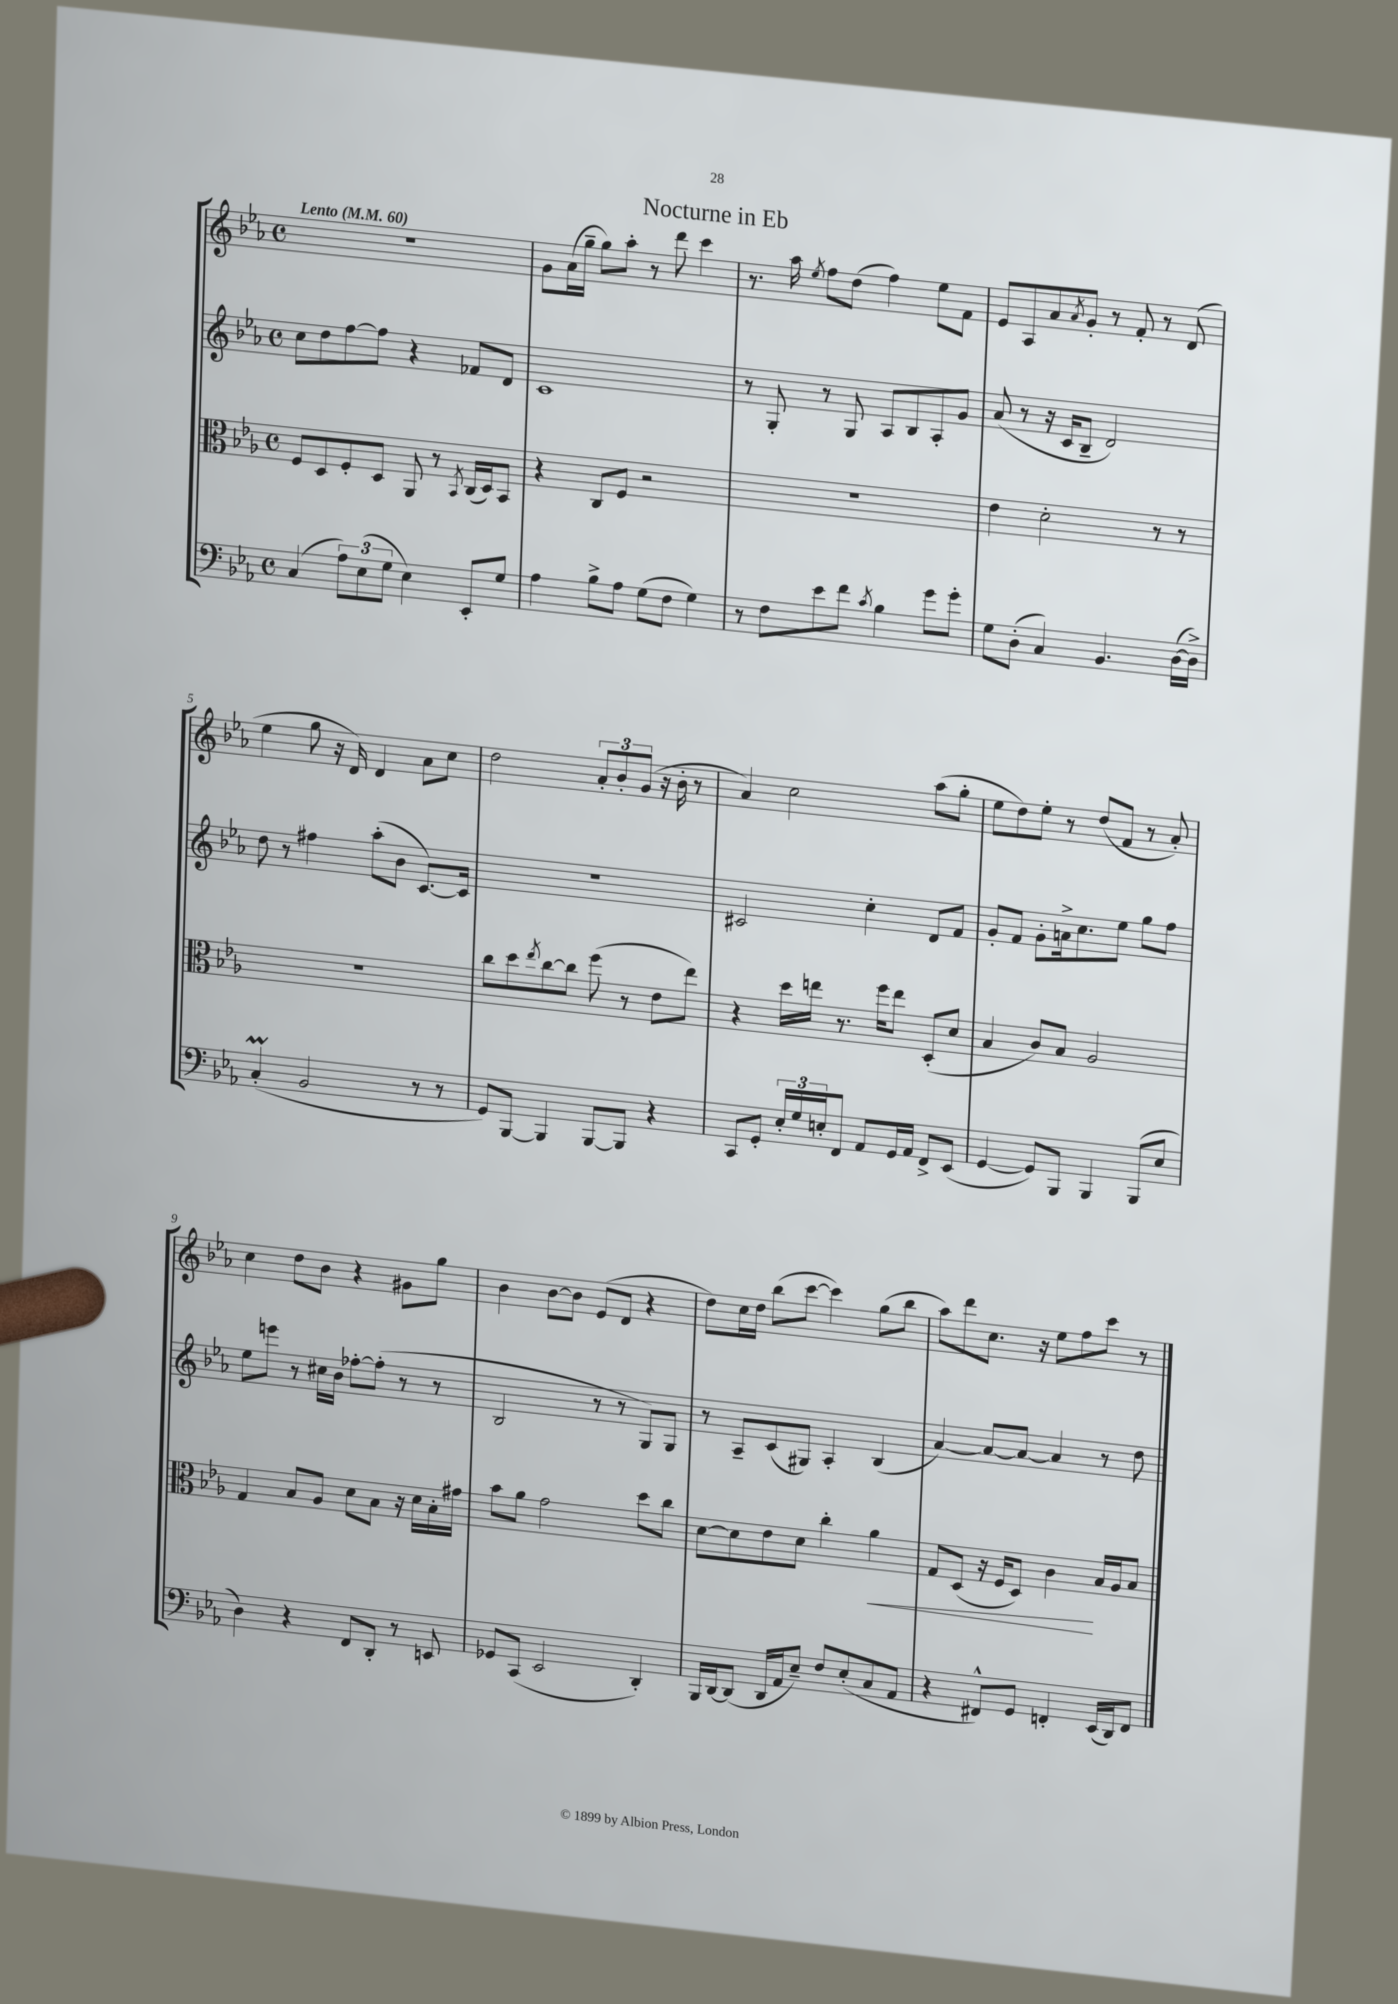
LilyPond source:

\header { title = "Nocturne in Eb" }
<<
\new StaffGroup <<
\new Staff = "s0" {
    \clef treble \key ees \major \defaultTimeSignature \time 4/4 \tempo "Lento" 4 = 60
    r1 |
    g'8 aes'16( g''16-- g''8) aes''8-. r8 d'''8 c'''4 |
    r8. aes''16 \acciaccatura { ees''8 } f''8 d''8( f''4) ees''8 f'8 |
    ees'8 aes8 aes'8 \acciaccatura { aes'8 } g'8-. r8 f'8-. r8 d'8( |
    ees''4 g''8 r16 d'16) d'4 aes'8 c''8 |
    d''2 \tuplet 3/2 { aes'8-. bes'8-. g'8( } r16 bes'16-. r8 |
    aes'4) c''2 aes''8( g''8-. |
    ees''8 d''8) ees''8-. r8 d''8( f'8 r8 aes'8-.) |
    c''4 d''8 bes'8 r4 gis'8 g''8 |
    bes'4 bes'8~ bes'8 ees'8( d'8 r4 |
    d''8) c''16 d''16 bes''8( c'''8~ c'''4) g''8( bes''8 |
    aes''8) d'''8 c''8. r16 ees''8 f''8 c'''8 r8 \bar "|." |
}
\new Staff = "s1" {
    \clef treble \key ees \major \defaultTimeSignature \time 4/4
    c''8 d''8 f''8~ f''8 r4 fes'8 d'8 |
    c'1 |
    r8 g8-. r8 g8 aes8 bes8 aes8-. g'8 |
    aes'8( r8 r16 c'16 bes8-- d'2) |
    d''8 r8 fis''4 aes''8-.( bes'8 c'8.~) c'16 |
    R1 |
    cis'2 c''4-. d'8 f'8 |
    g'8-. f'8 g'8-. a'16-> c''8. ees''8 g''8 f''8 |
    ees''8 e'''8 r8 cis''16 bes'16 fes''8~-. fes''8-.( r8 r8 |
    bes2 r8 r8 g8) g8 |
    r8 aes8-- c'8( gis8) aes4-. bes4( |
    aes'4~) aes'8~ aes'8~ aes'4 r8 d''8 \bar "|." |
}
\new Staff = "s2" {
    \clef alto \key ees \major \defaultTimeSignature \time 4/4
    f8 d8 f8-. d8 aes,8 r8 \acciaccatura { bes,8 } c16( d16) bes,8 |
    r4 c8 f8 r2 |
    R1 |
    ees'4 d'2-. r8 r8 |
    r1 |
    c''8 d''8 \acciaccatura { ees''8 } c''8~ c''8 f''8( r8 ees'8 ees''8) |
    r4 d''16 e''16 r8. f''16 e''8 d8-.( d'8 |
    bes4 c'8) bes8 aes2 |
    g4 bes8 aes8 d'8 bes8 r16 d'16 bes16-. gis'16 |
    bes'8 aes'8 g'2 d''8 c''8 |
    d'8~ d'8 ees'8 d'8 c''4-. aes'4\< |
    g8 d8( r16 f16 d8) c'4\! bes16 aes16 bes8 \bar "|." |
}
\new Staff = "s3" {
    \clef bass \key ees \major \defaultTimeSignature \time 4/4
    c4( \tuplet 3/2 { aes8) ees8( g8 } ees4) ees,8-. g8 |
    aes4 bes8-> aes8 g8( f8 g4) |
    r8 f8 ees'8 f'8 \acciaccatura { c'8 } bes4 g'8 g'8-. |
    g8 d8-.( c4) bes,4. d16~( d16->) |
    c4-.\prall( bes,2 r8 r8 |
    g,8) bes,,8~ bes,,4 bes,,8~ bes,,8 r4 |
    c,8 g,8-. \tuplet 3/2 { ees16-. g16 e16-. } f,8 aes,8 g,16 aes,16 f,8-> ees,8( |
    g,4~ g,8) bes,,8 bes,,4 bes,,8( ees8 |
    d4) r4 f,8 d,8-. r8 e,8 |
    ges,8 c,8( ees,2 d,4-.) |
    bes,,16 d,16~ d,8( d,16 aes,16 ees8--) f8 ees8-.( c8 aes,8 |
    r4 fis,8-^) g,8 f,4-. ees,16( d,16) f,8 \bar "|." |
}
>>
>>
